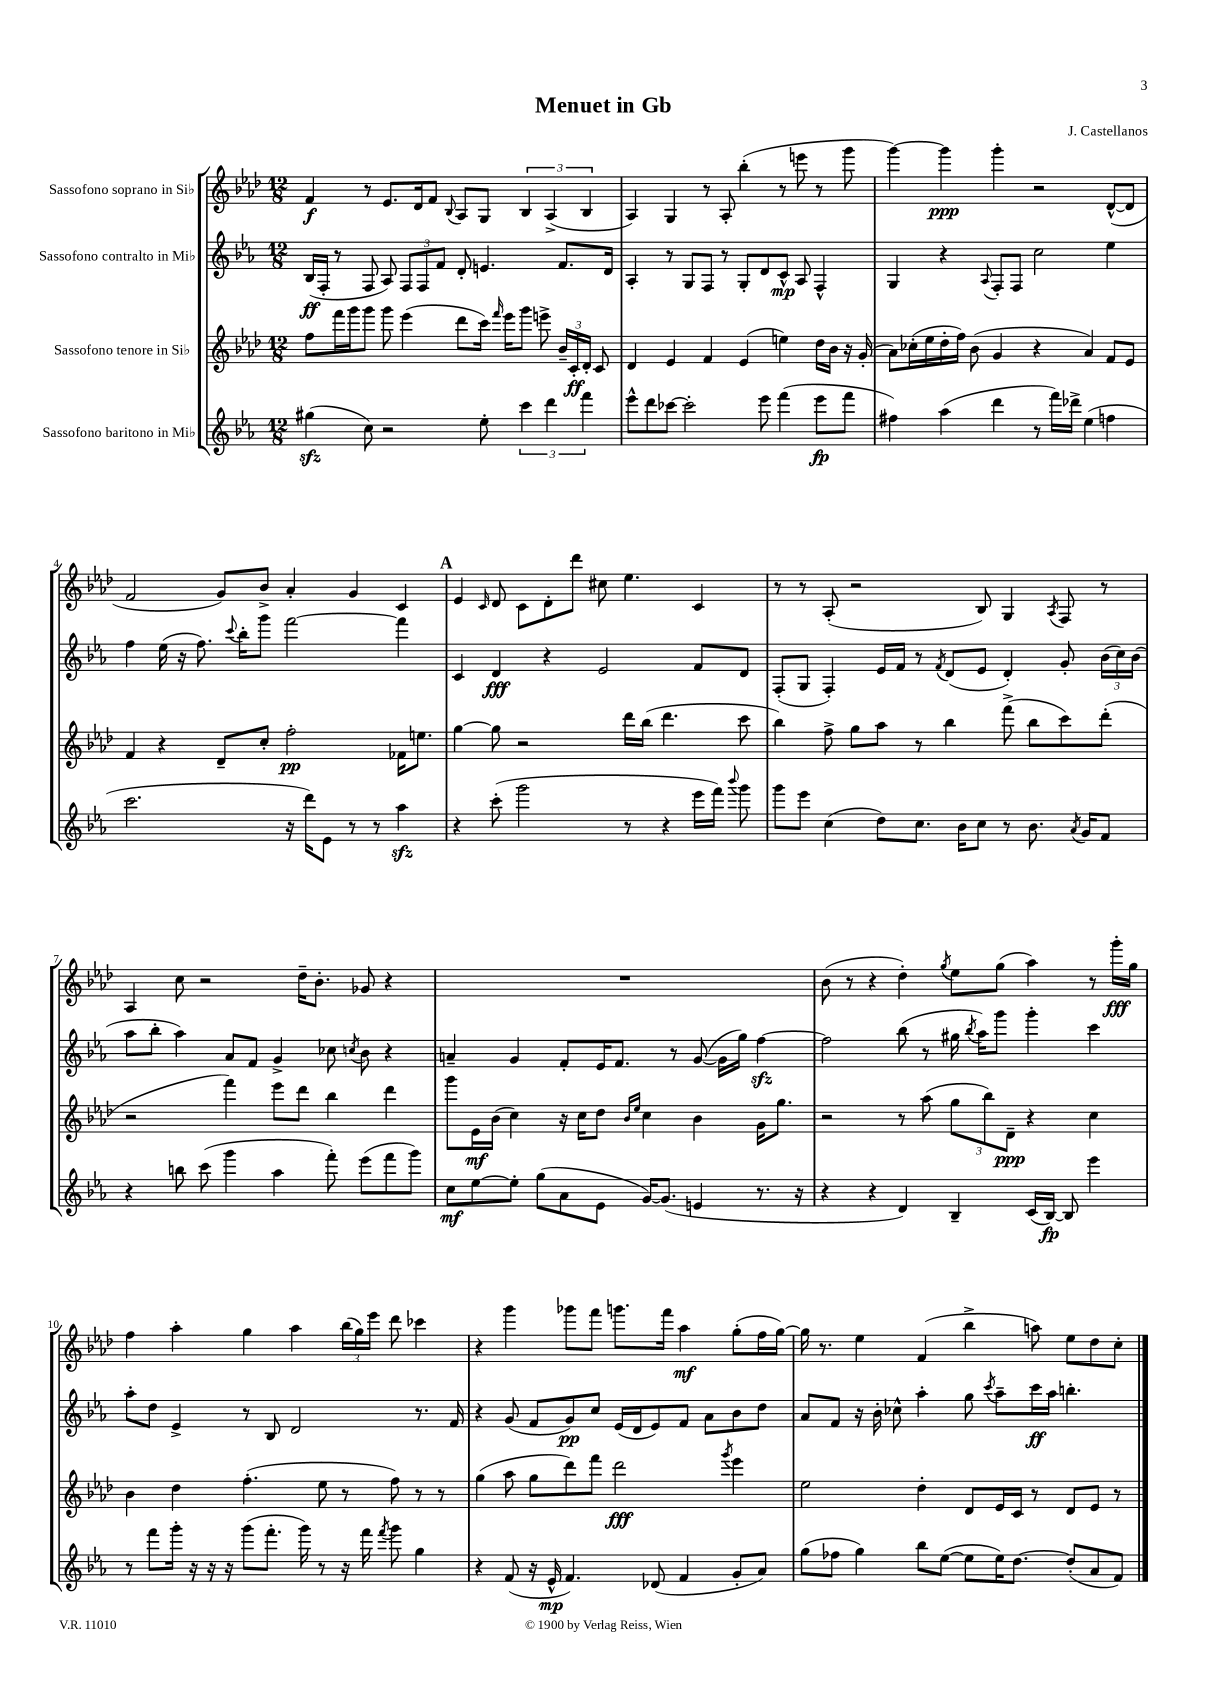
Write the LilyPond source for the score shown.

\header { title = "Menuet in Gb" composer = "J. Castellanos" }
<<
\new StaffGroup <<
\new Staff = "s0" \with { instrumentName = "Sassofono soprano in Sib" } {
    \clef treble \key aes \major \numericTimeSignature \time 12/8
    \autoBeamOff f'4\f r8 ees'8.[ des'16 f'8] \appoggiatura { bes8 } aes8[ g8] \tuplet 3/2 { bes4 aes4->( bes4 } |
    aes4) g4 r8 aes8-. bes''4-.( r8 e'''8 r8 g'''8 |
    g'''4~) g'''4\ppp g'''4-. r2 des'8[~-^( des'8] |
    f'2 g'8[) bes'8]-> aes'4-. g'4 c'4 |
    \mark \markup { \bold "A" } ees'4 \grace { c'16 } des'8 c'8[ des'8-. des'''8] cis''8 ees''4. c'4 |
    r8 r8 aes8-.( r2 bes8) g4 \acciaccatura { aes8 } f8 r8 |
    aes4 c''8 r2 des''16[-- bes'8.]-. ges'8 r4 |
    R1. |
    bes'8( r8 r4 des''4-.) \acciaccatura { g''8 } ees''8[ g''8]( aes''4) r8 g'''16[-.\fff g''16] |
    f''4 aes''4-. g''4 aes''4 \tuplet 3/2 { bes''16[( g''16) ees'''16] } des'''8 ces'''4 |
    r4 g'''4 ges'''8[ f'''8] g'''8.[ f'''16] aes''4\mf g''8[-.( f''16 g''16]~) |
    g''16 r8. ees''4 f'4( bes''4-> a''8) ees''8[ des''8 c''8]-. \bar "|." |
}
\new Staff = "s1" \with { instrumentName = "Sassofono contralto in Mib" } {
    \clef treble \key ees \major \numericTimeSignature \time 12/8
    \autoBeamOff bes16[\ff( f16]-. r8 f8 aes8) \tuplet 3/2 { f8[ f8 f'8] } d'8-. e'4. f'8.[ d'16] |
    aes4-. r8 g8[ f8] r8 g8[-. d'8 c'8]-^\mp aes8 f4-^ |
    g4 r4 \appoggiatura { aes8 } f8[-. f8] c''2 ees''4 |
    f''4 ees''16( r16 f''8.) \appoggiatura { c'''8 } bes''16[-. g'''8] f'''2~ f'''4 |
    \mark \markup { \bold "A" } c'4 d'4\fff r4 ees'2 f'8[ d'8] |
    f8[-.( g8] f4-.) ees'16[ f'16] r8 \acciaccatura { f'8 } d'8[( ees'8] d'4-.) g'8-. \tuplet 3/2 { bes'16[( c''16) bes'16]( } |
    aes''8[ bes''8]-. aes''4) aes'8[ f'8] g'4-> ces''8 \acciaccatura { c''8 } bes'8 r4 |
    a'4-- g'4 f'8[-. ees'16 f'8.] r8 g'8~( g'16[ g''16]) f''4~\sfz |
    f''2 bes''8( r8 gis''16 \acciaccatura { bes''8 } aes''16[) g'''8] g'''4-. c'''4 |
    aes''8[-. d''8] ees'4-> r8 bes8 d'2 r8. f'16 |
    r4 g'8( f'8[ g'8\pp) c''8] ees'16[( d'16 ees'8) f'8] aes'8[ bes'8 d''8] |
    aes'8[ f'8] r16 bes'16-. ces''8-^ aes''4-. g''8 \acciaccatura { c'''8 } aes''8[-- c'''16\ff aes''16] b''4.-. \bar "|." |
}
\new Staff = "s2" \with { instrumentName = "Sassofono tenore in Sib" } {
    \clef treble \key aes \major \numericTimeSignature \time 12/8
    \autoBeamOff f''8[ f'''16 g'''16 g'''8] g'''8 ees'''4( des'''8[ c'''16]) \grace { f'''16 } ees'''16[ g'''8] e'''8-> \tuplet 3/2 { bes'16[-- c'16-.\ff des'16]-. } c'8 |
    des'4 ees'4 f'4 ees'4( e''4) des''16[ bes'16] r16 g'16-.( |
    aes'8[) ces''16-.( ees''16 des''16-. f''16]) bes'8( g'4 r4 aes'4) f'8[ ees'8] |
    f'4 r4 des'8[-- c''8]-. f''2-.\pp fes'16[ e''8.] |
    \mark \markup { \bold "A" } g''4~ g''8 r2 des'''16[ bes''16]( des'''4. c'''8 |
    bes''4) f''8-> g''8[ aes''8] r8 bes''4 f'''8->( bes''8[ c'''8) des'''8]-.( |
    r2 f'''4) ees'''8[ des'''8] bes''4 des'''4 |
    g'''8[ ees'16\mf bes'16]( c''4) r16 c''16[ des''8] \grace { bes'16[ ees''16] } c''4 bes'4 g'16[ g''8.] |
    r2 r8 aes''8( \tuplet 3/2 { g''8[ bes''8) des'8]--\ppp } r4 c''4 |
    bes'4 des''4 f''4.-.( ees''8 r8 f''8) r8 r8 |
    g''4( aes''8 g''8[ des'''8) f'''8] des'''2\fff \acciaccatura { g'''8 } ees'''4 |
    ees''2 des''4-. des'8[ ees'16 c'16] r8 des'8[ ees'8] r8 \bar "|." |
}
\new Staff = "s3" \with { instrumentName = "Sassofono baritono in Mib" } {
    \clef treble \key ees \major \numericTimeSignature \time 12/8
    \autoBeamOff gis''4\sfz( c''8) r2 ees''8-. \tuplet 3/2 { c'''4 d'''4 f'''4 } |
    ees'''8[-^ d'''8 ces'''8]~ ces'''2-. ees'''8 f'''4( ees'''8[\fp f'''8] |
    fis''4) aes''4( d'''4 r8 f'''16[) des'''16]-> ees''4( f''4 |
    c'''2. r16 d'''16[) ees'8] r8 r8 aes''4\sfz |
    \mark \markup { \bold "A" } r4 c'''8-.( g'''2 r8 r4 ees'''16[ f'''16]) \appoggiatura { bes'''8 } g'''8 |
    g'''8[ ees'''8] c''4( d''8[) c''8.] bes'16[ c''8] r8 bes'8. \acciaccatura { aes'8 } g'16[ f'8] |
    r4 b''8 c'''8( g'''4 aes''4 f'''8-.) ees'''8[( f'''8 g'''8]) |
    c''8[\mf ees''8~ ees''8]-. g''8[( aes'8 ees'8] g'16[~) g'8.]( e'4 r8. r16 |
    r4 r4 d'4) bes4-- c'16[( bes16]~\fp) bes8 ees'''4 |
    r8 f'''8[ g'''16]-. r16 r16 r16 g'''8[( f'''8.]-. g'''16) r8 r16 f'''16 \acciaccatura { f'''8 } g'''8 g''4 |
    r4 f'8( r16 ees'16-^\mp f'4.) des'8( f'4 g'8[-. aes'8]) |
    g''8[( fes''8] g''4) bes''8[ ees''8]~( ees''8[ ees''16) d''8.]~ d''8[-.( aes'8 f'8]) \bar "|." |
}
>>
>>
